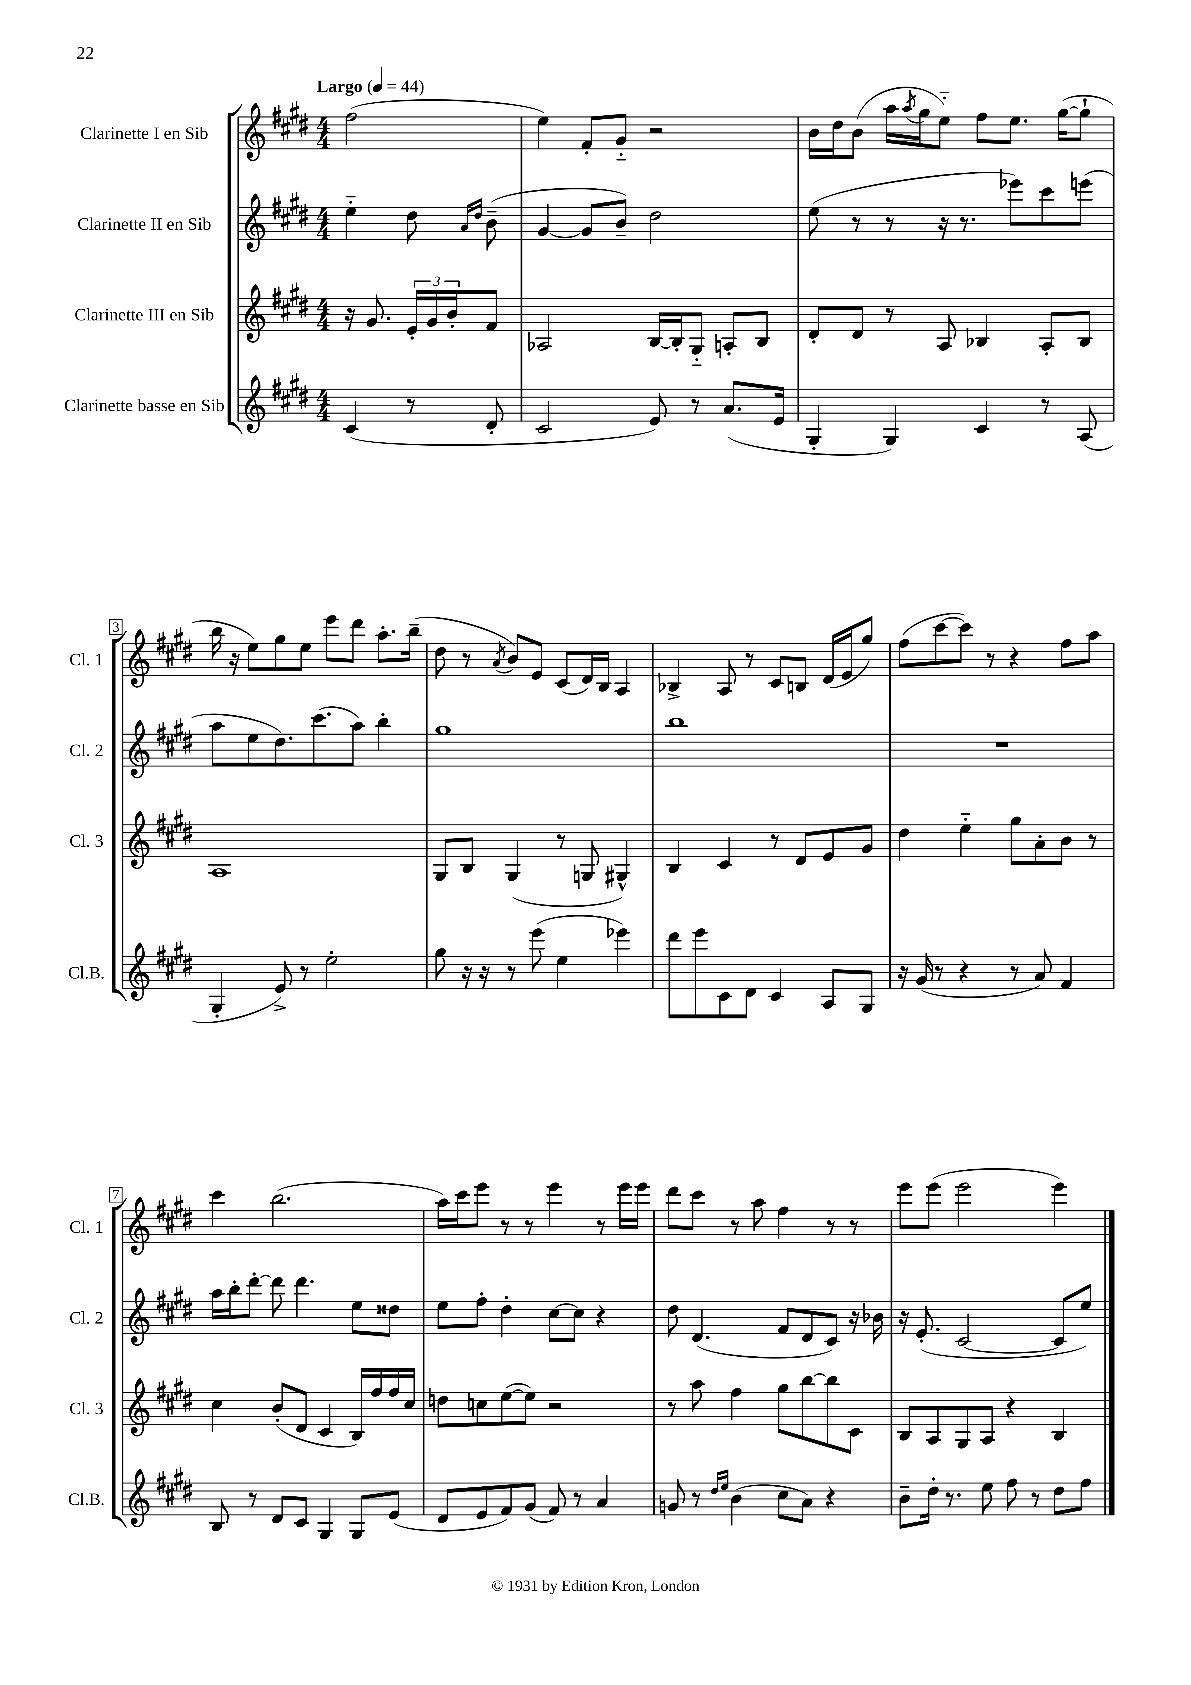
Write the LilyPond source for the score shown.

<<
\new StaffGroup <<
\new Staff = "s0" \with { instrumentName = "Clarinette I en Sib" shortInstrumentName = "Cl. 1" } {
    \clef treble \key e \major \numericTimeSignature \time 4/4 \partial 2 \tempo "Largo" 4 = 44
    fis''2( |
    e''4) fis'8-. gis'8-_ r2 |
    b'16 dis''16 b'8( a''16 \acciaccatura { a''8 } gis''16 e''8-_) fis''8 e''8. gis''16~( gis''8-! |
    b''16 r16 e''8) gis''8 e''8 e'''8 dis'''8 a''8.-. b''16--( |
    dis''8 r8 \acciaccatura { a'8 } b'8) e'8 cis'8( dis'16) b16 a4 |
    bes4-> a8 r8 cis'8 b8 dis'16( e'16 gis''8) |
    fis''8( cis'''8~ cis'''8) r8 r4 fis''8 a''8 |
    cis'''4 b''2.( |
    a''16) cis'''16 e'''8 r8 r8 e'''4 r8 e'''16 e'''16 |
    dis'''8 cis'''8 r8 a''8 fis''4 r8 r8 |
    e'''8 e'''8( e'''2 e'''4) \bar "|." |
}
\new Staff = "s1" \with { instrumentName = "Clarinette II en Sib" shortInstrumentName = "Cl. 2" } {
    \clef treble \key e \major \numericTimeSignature \time 4/4 \partial 2
    e''4-_ dis''8 \grace { a'16 dis''16 } b'8--( |
    gis'4~ gis'8 b'8--) dis''2 |
    e''8( r8 r8 r16 r8. ees'''8) cis'''8 e'''8( |
    a''8 e''8 dis''8.) cis'''8.( a''8) b''4-. |
    gis''1 |
    b''1 |
    R1 |
    a''16 b''16-. dis'''8~-. dis'''8 dis'''4. e''8 disis''8 |
    e''8 fis''8-. dis''4-. cis''8~ cis''8 r4 |
    dis''8 dis'4.( fis'8 dis'8 cis'8) r16 bes'16 |
    r16 e'8.-.( cis'2~ cis'8 e''8) \bar "|." |
}
\new Staff = "s2" \with { instrumentName = "Clarinette III en Sib" shortInstrumentName = "Cl. 3" } {
    \clef treble \key e \major \numericTimeSignature \time 4/4 \partial 2
    r16 gis'8. \tuplet 3/2 { e'16-. gis'16 b'16-. } fis'8 |
    aes2 b16~ b16-. gis8-_ a8-. b8 |
    dis'8-. dis'8 r8 a8 bes4 a8-. bes8 |
    a1 |
    gis8 b8 gis4( r8 g8 gis4-^) |
    b4 cis'4 r8 dis'8 e'8 gis'8 |
    dis''4 e''4-_ gis''8 a'8-. b'8 r8 |
    cis''4 b'8-.( dis'8 cis'4 b16) fis''16 fis''16 cis''16 |
    d''8 c''8 e''8~( e''8) r2 |
    r8 a''8 fis''4 gis''8 b''8~ b''8 cis'8 |
    b8 a8 gis8 a8 r4 b4 \bar "|." |
}
\new Staff = "s3" \with { instrumentName = "Clarinette basse en Sib" shortInstrumentName = "Cl.B." } {
    \clef treble \key e \major \numericTimeSignature \time 4/4 \partial 2
    cis'4( r8 dis'8-. |
    cis'2 e'8) r8 a'8.( e'16 |
    gis4-. gis4) cis'4 r8 a8( |
    gis4-. e'8->) r8 e''2-. |
    gis''8 r16 r16 r8 e'''8( e''4 ees'''4) |
    dis'''8 e'''8 cis'8 dis'8 cis'4 a8 gis8 |
    r16 gis'16( r8 r4 r8 a'8) fis'4 |
    b8 r8 dis'8 cis'8 gis4 gis8 e'8( |
    dis'8 e'8 fis'8) gis'8( fis'8) r8 a'4 |
    g'8 r8 \grace { dis''16 e''16 } b'4( cis''8 a'8) r4 |
    b'8-- dis''16-. r8. e''8 fis''8 r8 dis''8 fis''8 \bar "|." |
}
>>
>>
\layout { \context { \Score \override BarNumber.stencil = #(make-stencil-boxer 0.1 0.3 ly:text-interface::print) } }
